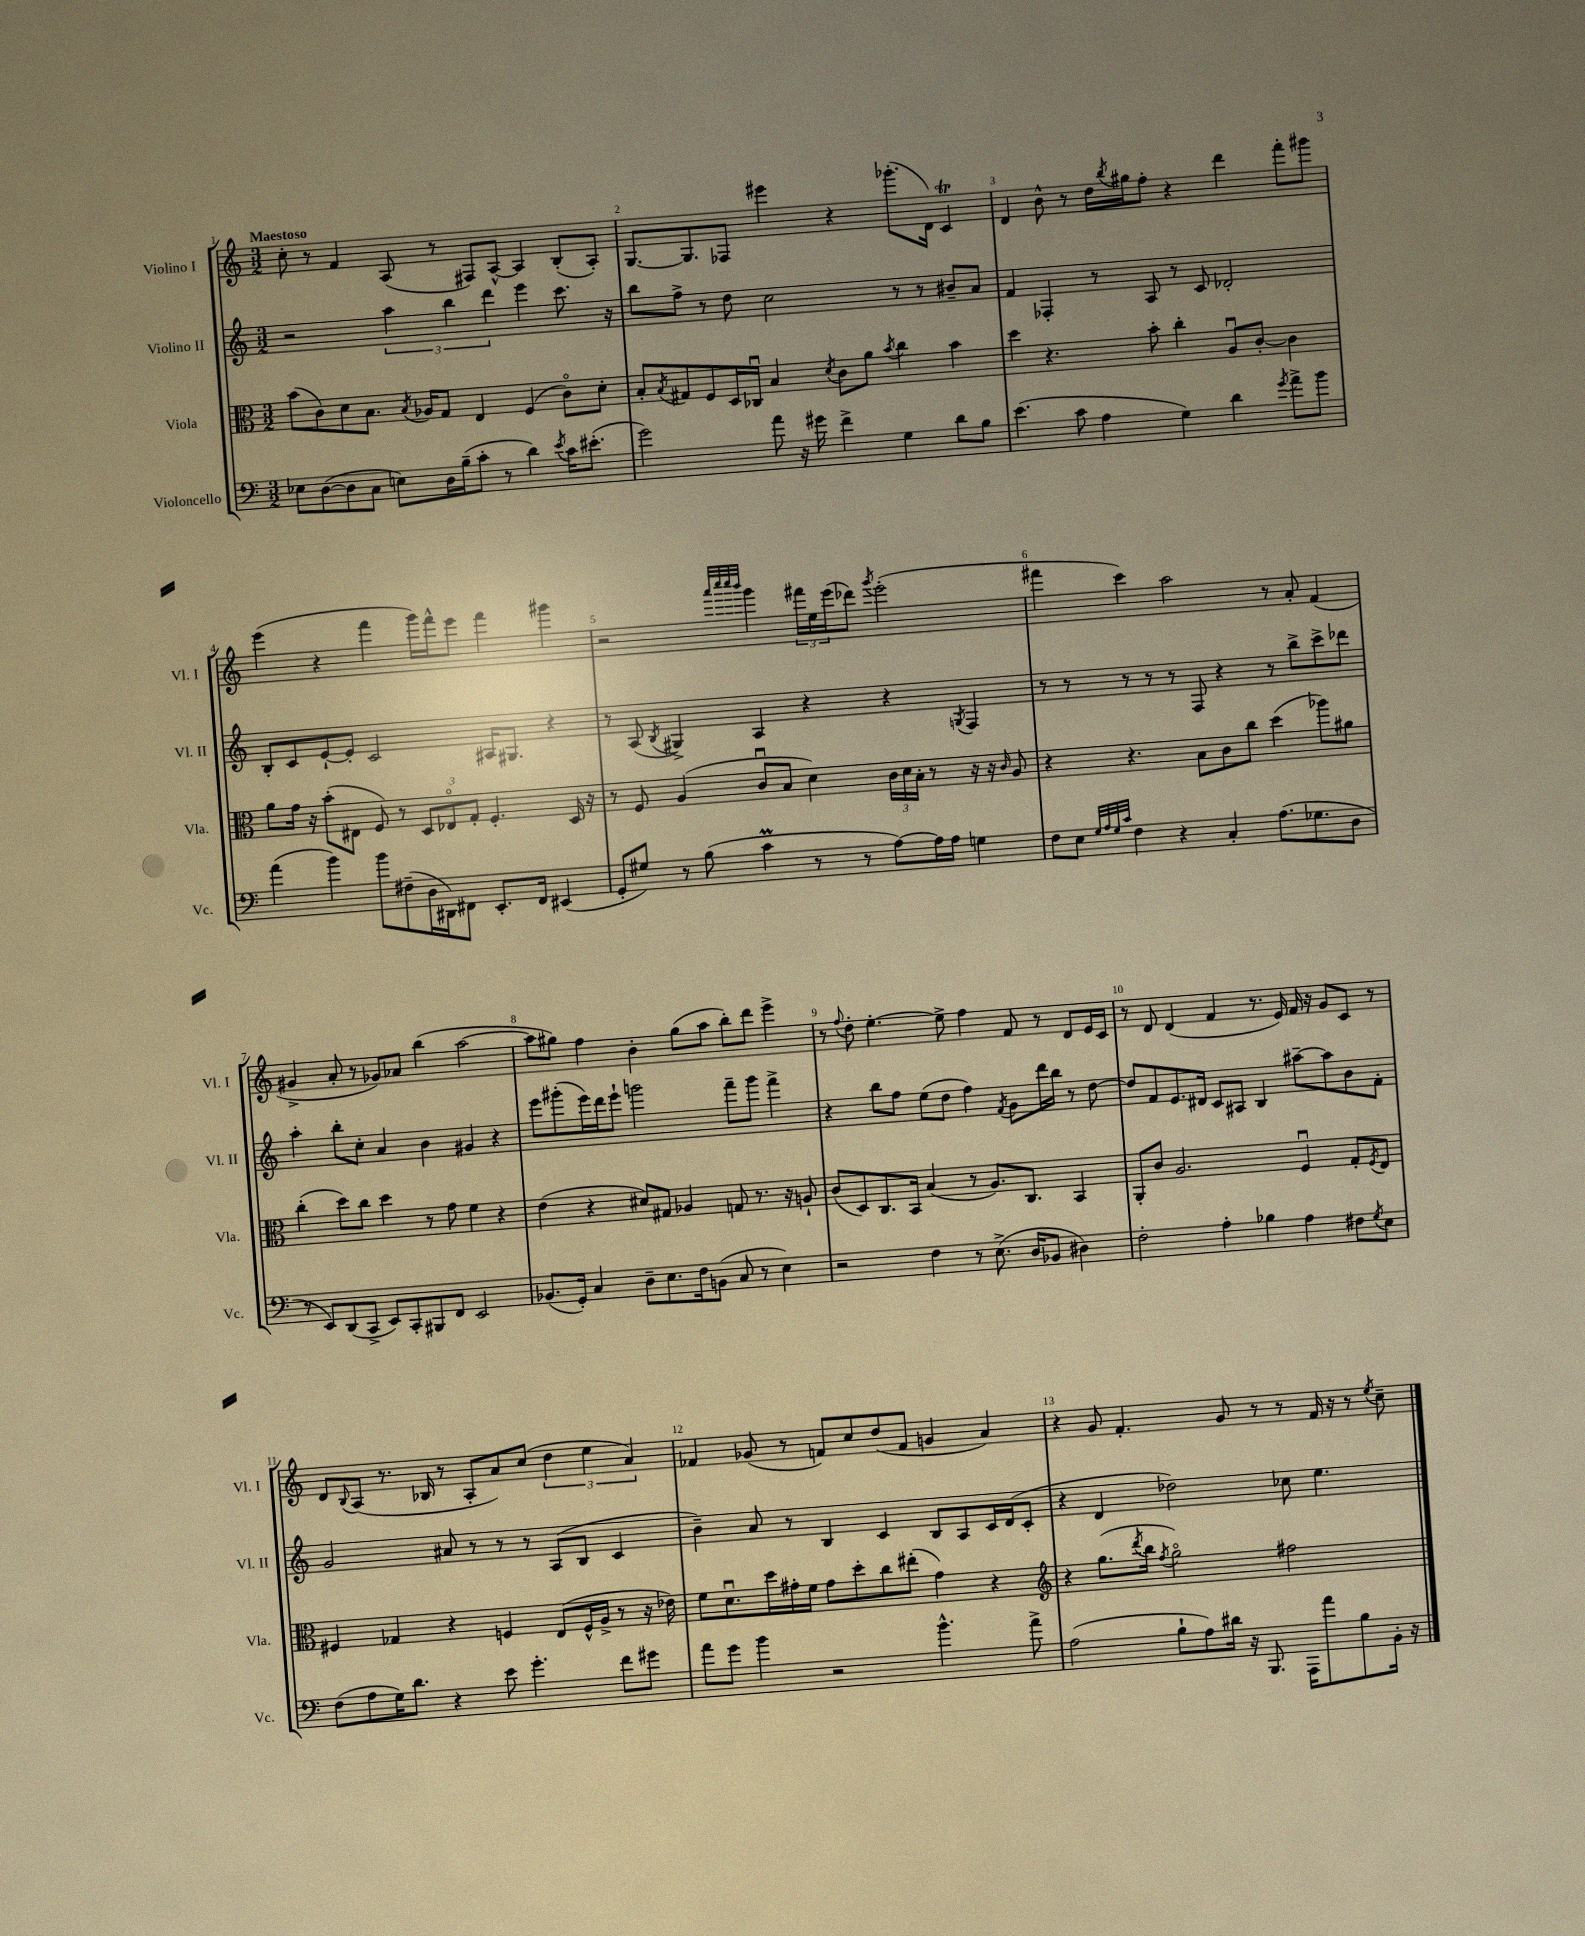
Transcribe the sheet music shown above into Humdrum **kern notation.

**kern	**kern	**kern	**kern
*part4	*part3	*part2	*part1
*staff4	*staff3	*staff2	*staff1
*I"Violoncello	*I"Viola	*I"Violino II	*I"Violino I
*I'Vc.	*I'Vla.	*I'Vl. II	*I'Vl. I
*clefF4	*clefC3	*clefG2	*clefG2
*k[]	*k[]	*k[]	*k[]
*M3/2	*M3/2	*M3/2	*M3/2
=1	=1	=1	=1
!	!	!	!LO:TX:a:B:t=Maestoso
8E-X\L	(8b\L	2r	8cc'\
([8D\	8c\)	.	8r
8D\]	8d\	.	4f/
8C\J	8.B\J	.	.
8En\L)	.	6aa\	(8A/
.	8qB/	.	.
.	16A-X/KL	.	.
16D\L	8G/J	.	8r
.	.	6bb\	.
(16B~\J	.	.	.
8c'\J	4E/	.	8F#X/L)
.	.	6ddd\	.
8r	.	.	[8A^^/J
4d\)	(4F/	4eee\	4A/]
8qe/	.	.	.
16c\KL	8c\L)	8.ccc\	(8B'/L
(8.e#X'\J	.	.	.
.	8d'\J	.	8A'/J)
.	.	16r	.
=2	=2	=2	=2
2g\)	8B'/L	8bb\L	[8.G/L
.	8qB/	.	.
.	8G#X/	8ff^\J	.
.	.	.	8.G/]
.	8F/	8r	.
.	16D/L	8dd\	8F-X/J
.	16C-Xu/JJ	.	.
8a\	4B/	2cc\	4eee#X\
16r	.	.	.
16g#X\	.	.	.
.	8qd/	.	.
4f^\	8c\L	.	4r
.	8a\J	.	.
.	8qb/	.	.
4G\	4cc\	8r	(8.ggg-X'\L
.	.	8r	.
.	.	.	16d\Jk)
8d\L	4b\	8b#X~/L	4cT/
8B\J	.	8a/J	.
=3	=3	=3	=3
(4.e\	4dd\	4f/	4d/
.	4.r	4F-X'/	8b^^\
8c\	.	.	8r
4A\	.	8r	16dd\LL
.	.	.	8qbb/
.	.	.	16gg#X\J
.	8b'\	8A/	8ff'\J
4G\)	4cc'\	8r	4r
.	.	8c/	.
4d\	8Au/L	2d-X'/	4ddd\
.	[8c'/J	.	.
8qg/	.	.	.
8a^\L	4c\]	.	8fff'\L
8b\J	.	.	8ggg#X\J
!!LO:LB:g=z
=4	=4	=4	=4
(4a\	8a\L	8B'/L	(4eee\
.	16g\Jk	8c/	.
.	16r	.	.
4b\)	(8b'\L	[8e`/	4r
.	8E#X\J	8e'/J]	.
8b\L	8F/)	2c/	4fff\
(8F#X~\	8r	.	.
16D\L	12D/L	.	16ggg\LL)
16DD#X\J)	.	.	16fff^^\J
.	12E-X/	.	.
8FF#X\J	.	.	8eee\J
.	12G'/J	.	.
8.EE'/L	4.F'/	16A#X/KL	4fff\
.	.	8.G#X/J	.
16FF#/Jk	.	.	.
(4EE#X/	.	4r	4ggg#X\
.	16D/	.	.
.	16r	.	.
=5	=5	=5	=5
8GG'/L	8r	8r	2r
8G#X/J)	8F/	(8A/	.
.	.	8qB/	.
8r	(4A/	4G#X^/)	.
(8B\	.	.	.
.	.	.	32qqaaa/LLL
.	.	.	32qqcccc/
.	.	.	32qqcccc/
.	.	.	32qqbbb/JJJ
4cM\	8cu/L	4A/	4ggg\
.	8B/J	.	.
8r	4d\)	4r	24fff#X\LL
.	.	.	24ee\
.	.	.	(24eee\J
8r	.	.	8ddd-X\J)
.	.	.	8qggg/
[8A\L)	24c\LL	4r	(2eee'\
.	24d\	.	.
.	24B'\JJ	.	.
16A\L]	8r	.	.
16A\JJ	.	.	.
.	.	8qGn/	.
4Gn\	16r	4F/	.
.	16r	.	.
.	16qqc/	.	.
.	8A/	.	.
=6	=6	=6	=6
8F\L	4r	8r	4fff#X\
8E\J	.	8r	.
32qqG/LLL	.	.	.
32qqA/	.	.	.
32qqG/	.	.	.
32qqc/JJJ	.	.	.
4F\	4.r	8r	4ccc\)
.	.	8r	.
4r	.	8r	2aa\
.	8B\L	8F/	.
4C'/	8c\	4r	.
.	8cc\J	.	.
(8.A\L	(4dd\	8r	8r
.	.	8bb^\L	8a'/
8.G-X\	.	.	.
.	8aa-X\L)	8ccc^\	(4f/
8D\J	8a#X\J	8ddd-X\J	.
!!LO:LB:g=z
=7	=7	=7	=7
8r	(4cc'\	4aa'\	4g#X^/
8EE/L)	.	.	.
(8DD/	8dd\L)	8bb'\L	8a'/
8CC^/J	8cc\J	8cc'\J	8r
8EE/L)	4dd\	4a/	8g-X/L)
8CC'/	.	.	8a-X/J
8BBB#X/	8r	4b\	(4bb\
8FF/J	8g\	.	.
2EE/	4f\	4g#X/	[2aa\
.	4r	4r	.
=8	=8	=8	=8
(8.BB-X/L	(4e\	8eee\L	8aa\L]
.	.	(8ggg#X'\	8gg#X\J)
16GG'/Jk)	.	.	.
4C/	4r	16eee\L)	4ff\
.	.	16ddd\J	.
.	.	8eee`\J	.
8D~\L	8d#X/L)	2gggn\	4b'\
8.E\	8G#X/J	.	.
.	4A-X/	.	(8gg#\L
16F\k	.	.	.
(8BBn\J	.	.	8aa\J
8C/	8Gn/	8fff~\L	8bb'\L)
8r	8.r	8ggg\J	8ddd\J
4E\)	.	4fff^\	4eee^\
.	16r	.	.
.	8An`/	.	.
=9	=9	=9	=9
2r	(8c/L	4r	8r
.	.	.	8qqff/
.	8D/)	.	8dd'\
.	8.C/	8bb\L	[4.ee'\
.	.	8ff\J	.
.	16BB/Jk	.	.
4F\	(4B/	(8ee\L	.
.	.	8dd\J	8ee^\]
8r	8r	4ff\)	4ff\
(8.E^\	8.A/L)	.	.
.	.	8qf/	.
.	.	8g\L	8f/
16D/KL	8.C/J	.	.
8BB-X/J	.	16ddd\L	8r
.	.	16bb\JJ	.
4D#X\)	4BB/	8r	8d/L
.	.	[8dd\	16e/L
.	.	.	16c/JJ
=10	=10	=10	=10
2F'\	8AA'/L	8dd/L]	8r
.	8c/J	8f/	8d/
.	2.A/	8.e/	(4d/
.	.	16d#X/Jk	.
4A'\	.	8c/L	4f/
.	.	8A#X/J	.
4B-X\	.	4B/	8.r
.	.	.	16e/)
4A\	4Fu/	[8aa#X~\L	16f/
.	.	.	16r
.	.	8aa#\]	8g/L
8F#X\L	8G'/L	8b\	8c/J
8qG/	8qF/	.	.
8E\J	8E/J	8f'\J	8r
!!LO:LB:g=z
=11	=11	=11	=11
(8F\L	4F#X/	2g/	8d/L
.	.	.	8qqB/
8A\	.	.	(8A/J
16G\K)	4G-X/	.	8.r
8.d\J	.	.	.
.	.	.	16B-X/
4r	4r	8a#X/	8r
.	.	8r	8A'/L
8e\	4Fn/	8r	8a/)
4.g'\	.	8r	(8cc/J
.	(8E/L	(8A/L	6dd\
.	16F^^/L	8B/J	.
.	.	.	6ee\
.	16A^/JJ	.	.
8f\L	8r	4c/	.
.	.	.	6a/)
8g#X\J	16r	.	.
.	16e-X\)	.	.
=12	=12	=12	=12
8a\L	8f\L	4b~\)	4f-X/
8g\J	8.du\	.	.
4b\	.	8a/	(8g-X/
.	16dd\L	.	.
.	16g#X'\	8r	8r
.	16f\JJ	.	.
2r	8g#\L	4B/	8fn/L)
.	8dd'\	.	8cc/
.	8cc\	4c/	(8dd/
.	(8ee#X'\J	.	8f/J
4.b^^\	4g#\)	8B/L	4gn/
.	.	8A/	.
.	4r	16c/L	4a/)
.	.	(16d/J	.
8a^\	.	8c'/J	.
=13	=13	=13	=13
*	*clefG2	*	*
(2A\	4r	4r	4r
.	(8.gg\L	4d/	8g/
.	.	.	4.f'/
.	8qddd/	.	.
.	16bb\Jk	.	.
.	8qff/	.	.
8B`\L	2gg\)	2dd-X\)	.
8A\)	.	.	.
16d#X\Jk	.	.	8g/
16r	.	.	.
8.BBB/	.	.	8r
.	2ff#X\	8cc-X\	8r
16AAA\KL	.	.	.
8a\	.	4.ee\	16f/
.	.	.	16r
8B\	.	.	8r
.	.	.	8qee/
16BB'\Jk	.	.	8cc~\
16r	.	.	.
==	==	==	==
*-	*-	*-	*-
